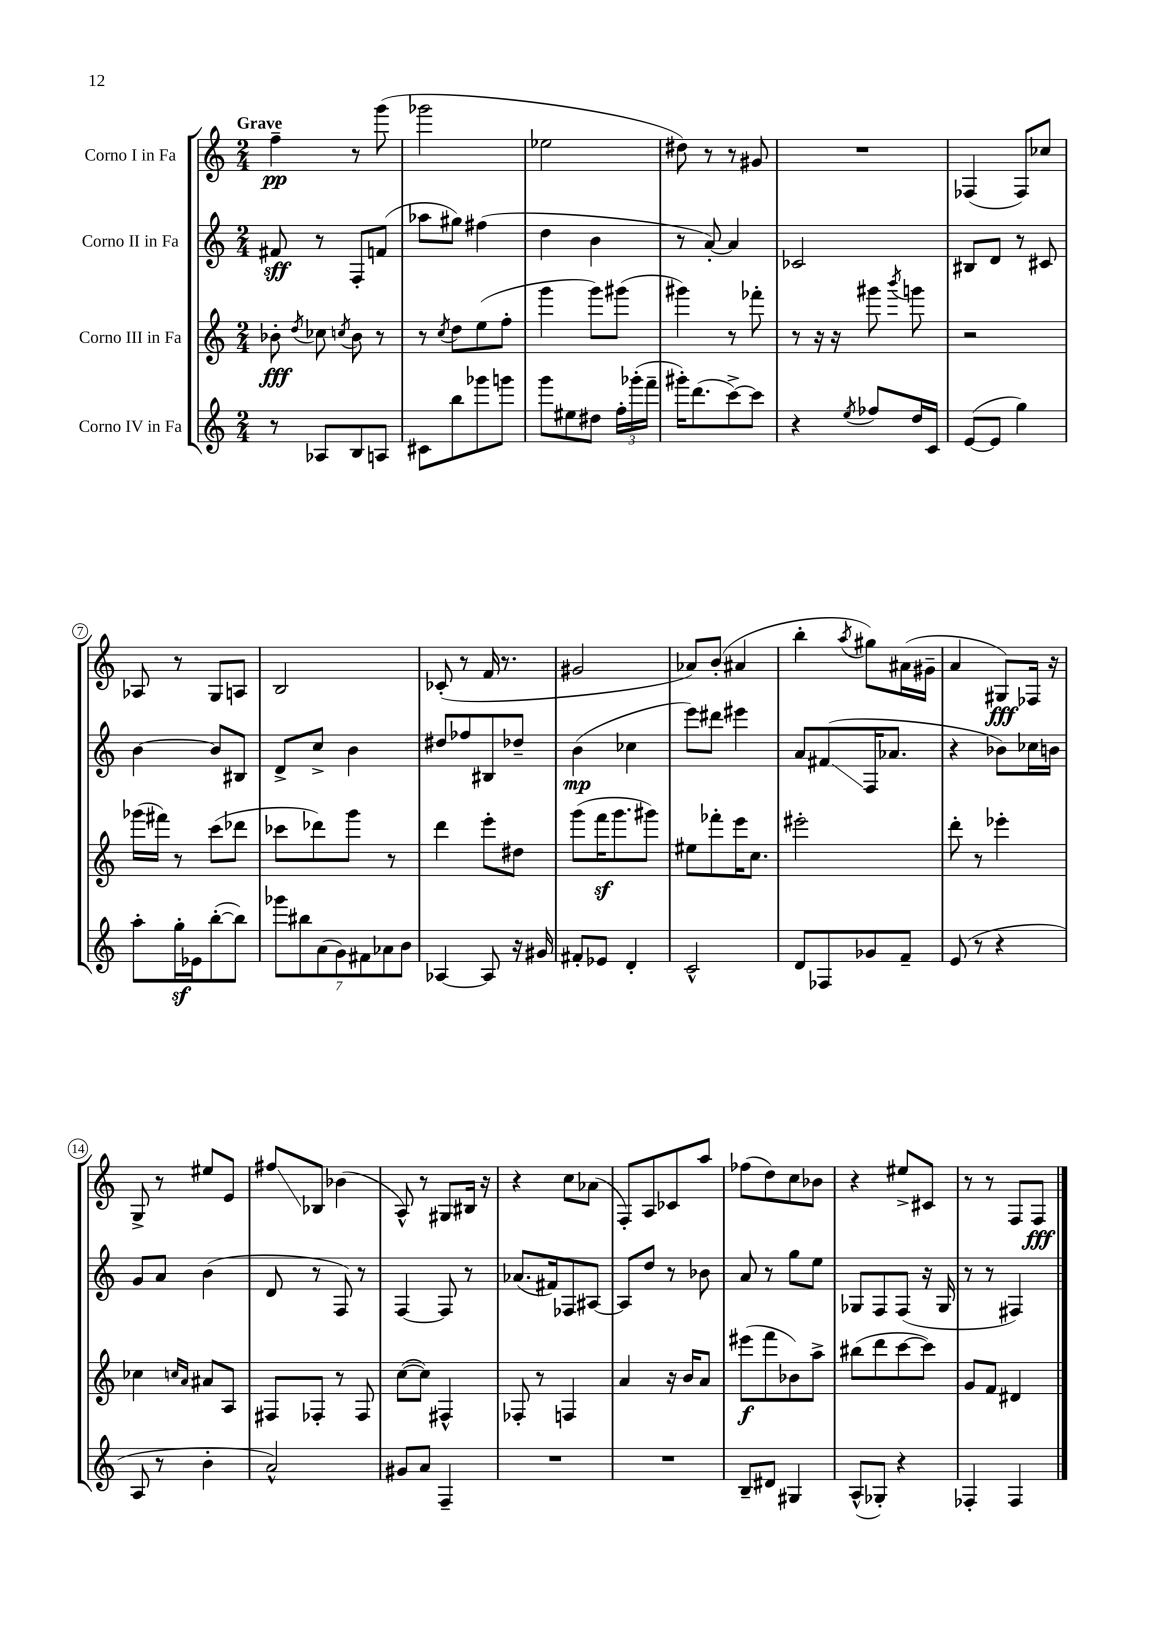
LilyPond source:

<<
\new StaffGroup <<
\new Staff = "s0" \with { instrumentName = "Corno I in Fa" } {
    \clef treble \key c \major \numericTimeSignature \time 2/4 \tempo "Grave"
    \autoBeamOff f''4--\pp r8 g'''8( |
    ges'''2 |
    ees''2 |
    dis''8) r8 r8 gis'8 |
    R2 |
    fes4( fes8[) ces''8] |
    aes8 r8 g8[ a8] |
    b2 |
    ces'8-.( r8 f'16 r8. |
    gis'2 |
    aes'8[) b'8]-.( ais'4 |
    b''4-. \acciaccatura { a''8 } gis''8[) ais'16( gis'16]-- |
    a'4 gis8[\fff) fes16] r16 |
    g8-> r8 eis''8[ e'8] |
    fis''8[\glissando bes8] bes'4( |
    a8-^) r8 gis8[ bis16] r16 |
    r4 c''8[ aes'8]( |
    f8[-.) a8 ces'8 a''8] |
    fes''8[( d''8) c''8 bes'8] |
    r4 eis''8[-> cis'8] |
    r8 r8 f8[ f8]\fff \bar "|." |
}
\new Staff = "s1" \with { instrumentName = "Corno II in Fa" } {
    \clef treble \key c \major \numericTimeSignature \time 2/4
    \autoBeamOff fis'8\sff r8 f8[-. f'8]( |
    aes''8[ gis''8]) fis''4( |
    d''4 b'4 |
    r8 a'8~-.) a'4 |
    ces'2 |
    bis8[ d'8] r8 cis'8 |
    b'4~ b'8[ bis8] |
    d'8[-> c''8]-> b'4 |
    dis''8[ fes''8 bis8 des''8]-- |
    b'4\mp( ces''4 |
    e'''8[) dis'''8] eis'''4 |
    a'8[ fis'8\glissando( f16 aes'8.] |
    r4 bes'8[) ces''16 b'16] |
    g'8[ a'8] b'4( |
    d'8 r8 f8) r8 |
    f4~ f8 r8 |
    aes'8.[( fis'16) fes8 ais8]~ |
    ais8[ d''8] r8 bes'8 |
    a'8 r8 g''8[ e''8] |
    ges8[ f8 f8]( r16 ges16 |
    r8 r8 fis4) \bar "|." |
}
\new Staff = "s2" \with { instrumentName = "Corno III in Fa" } {
    \clef treble \key c \major \numericTimeSignature \time 2/4
    \autoBeamOff bes'8-.\fff \acciaccatura { d''8 } ces''8 \acciaccatura { c''8 } bes'8 r8 |
    r8 \acciaccatura { c''8 } d''8[ e''8( f''8]-. |
    g'''4 g'''8[) gis'''8]( |
    gis'''4) r8 fes'''8-. |
    r8 r16 r16 gis'''8 \acciaccatura { b'''8 } g'''8 |
    r2 |
    ges'''16[( fis'''16]) r8 c'''8[( des'''8] |
    ces'''8[ des'''8) g'''8] r8 |
    d'''4 e'''8[-. dis''8] |
    g'''8[( f'''16\sf g'''8. gis'''8]) |
    eis''8[ fes'''8-. e'''16 c''8.] |
    eis'''2-. |
    d'''8-. r8 ees'''4-. |
    ces''4 \grace { c''16[ a'16] } ais'8[ a8] |
    fis8[ fes8]-. r8 fes8 |
    c''8[~( c''8]) fis4-^ |
    fes8-. r8 f4 |
    a'4 r16 b'16[ a'8] |
    eis'''8[\f( f'''8 bes'8) a''8]-> |
    bis''8[( d'''8 c'''8~ c'''8]) |
    g'8[ f'8] dis'4 \bar "|." |
}
\new Staff = "s3" \with { instrumentName = "Corno IV in Fa" } {
    \clef treble \key c \major \numericTimeSignature \time 2/4
    \autoBeamOff r8 aes8[ b8 a8] |
    cis'8[ b''8 ges'''8 g'''8] |
    g'''8[ eis''8 dis''8] \tuplet 3/2 { f''16[-. ges'''16-.( f'''16]-- } |
    gis'''16[-.) d'''8.( c'''8~->) c'''8] |
    r4 \acciaccatura { e''8 } fes''8[ d''16 c'16] |
    e'8[~( e'8] g''4) |
    a''8[-. g''16-.\sf ees'16 b''8~-.( b''8]) |
    \tuplet 7/4 { ges'''8[ bis''8 a'8( g'8) fis'8 aes'8 b'8] } |
    aes4~ aes8 r16 gis'16 |
    fis'8[-. ees'8] d'4-. |
    c'2-^ |
    d'8[ fes8 ges'8 f'8]-- |
    e'8( r8 r4 |
    a8 r8 b'4-. |
    a'2-^) |
    gis'8[ a'8] f4-- |
    R2 |
    R2 |
    b8[-- dis'8] gis4 |
    a8[-^( ges8]-.) r4 |
    fes4-. fes4 \bar "|." |
}
>>
>>
\layout { \context { \Score \override BarNumber.stencil = #(make-stencil-circler 0.1 0.3 ly:text-interface::print) } }
